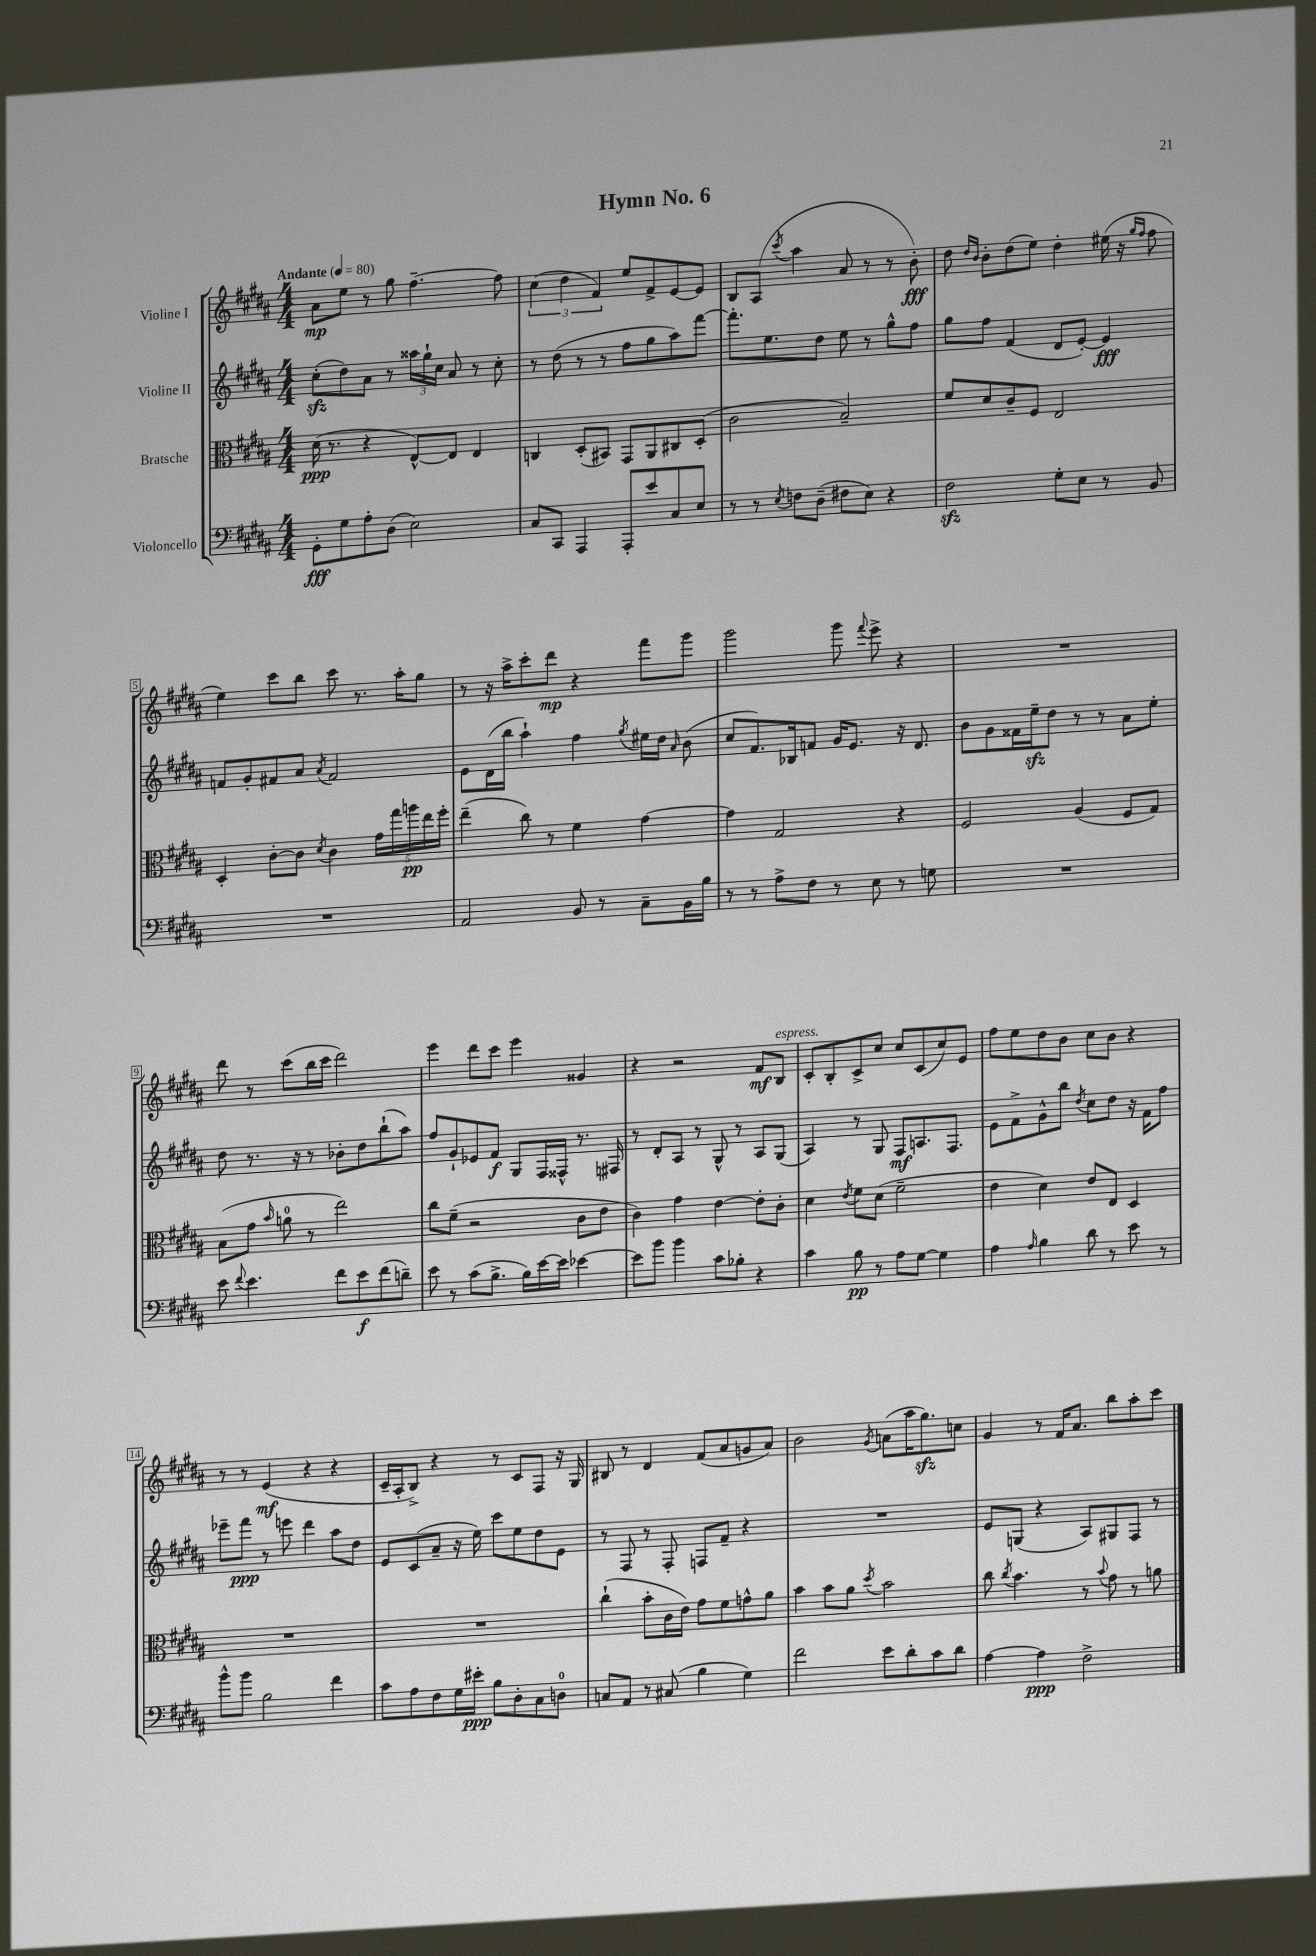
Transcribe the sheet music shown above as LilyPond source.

\header { title = "Hymn No. 6" }
<<
\new StaffGroup <<
\new Staff = "s0" \with { instrumentName = "Violine I" } {
    \clef treble \key b \major \numericTimeSignature \time 4/4 \tempo "Andante" 4 = 80
    \autoBeamOff ais'8[\mp e''8] r8 gis''8 fis''4.~-- fis''8 |
    \tuplet 3/2 { cis''4( dis''4 fis'4) } e''8[ fis'8-> e'8~ e'8] |
    b8[ ais8]( \acciaccatura { cis'''8 } ais''4 ais'8 r8 r8 b'8-.\fff) |
    dis''8 \grace { dis''16[ b'16] } b'8[-. dis''8( e''8]) dis''4-. eis''16( r16 \grace { gis''16[ fis''16] } fis''8 |
    e''4) cis'''8[ b''8] cis'''8 r8. ais''16[-. gis''8] |
    r8 r16 ais''16[-> cis'''8-. dis'''8]\mp r4 fis'''8[ gis'''8] |
    gis'''2 gis'''8 \appoggiatura { fis'''8 } e'''8-> r4 |
    R1 |
    dis'''8 r8 cis'''8[( b''16 cis'''16] dis'''2) |
    e'''4 dis'''8[ cis'''8] e'''4 gisis'4 |
    r4 r2 fis'8[\mf b8]^\markup { \italic "espress." } |
    cis'8[-. b8-. cis'8-> cis''8] cis''8[ cis'8( cis''8) e'8] |
    fis''8[ e''8 dis''8 b'8] cis''8[ b'8] r4 |
    r8 r8 e'4\mf( r4 r4 |
    cis'16[-- ais16-. b8]->) r4 r8 cis'8[ fis8] r16 gis16 |
    bis8 r8 dis'4 fis'8[( ais'8 g'8 ais'8]) |
    b'2 \acciaccatura { gis'8 } a'8[( ais''16 gis''8.\sfz) c''8] |
    gis'4 r8 fis'16[ ais'8.] b''8[ ais''8-. cis'''8] \bar "|." |
}
\new Staff = "s1" \with { instrumentName = "Violine II" } {
    \clef treble \key b \major \numericTimeSignature \time 4/4
    \autoBeamOff cis''8[-.\sfz( dis''8) ais'8] r8 \tuplet 3/2 { aisis''16[ gis''16-! cis''16] } ais'8 r8 cis''8-. |
    r8 dis''8( r8 r8 fis''8[ gis''8 ais''8) fis'''8]~ |
    fis'''8.[-. e''8. dis''8] e''8 r8 gis''8[-^ fis''8] |
    gis''8[ fis''8] fis'4( dis'8[ e'8]~-.) e'4\fff |
    f'8[ gis'8-. fis'8 ais'8] \acciaccatura { ais'8 } fis'2 |
    e'8[ dis'16( b''16] ais''4-!) fis''4 \acciaccatura { gis''8 } eis''16[ dis''16] \grace { ais'16 } b'8( |
    cis''8[ fis'8.) bes16 f'8] gis'16[ e'8.] r16 dis'8. |
    b'8[ gis'8 fisis'16 e''16--\sfz dis''8] r8 r8 ais'8[ e''8]-. |
    dis''8 r8. r16 r8 bes'8[-. dis''8 b''8-!( ais''8]) |
    fis''8[ gis'8-! ees'8 fis'8]\f gis8[ fis16 fisis16]-^ r8. fis16 |
    r8 dis'8[-. ais8] r8 gis8-^ r8 ais8[ gis8]( |
    ais4) r8 gis8 fis8[\mf a8. fis8.] |
    e'8[ fis'8-> gis'8-^ b''8] \acciaccatura { dis''8 } cis''8[ dis''8] r16 fis'16[ fis''8] |
    ees'''8[-- fis'''8]\ppp r8 e'''8 dis'''4 ais''8[ dis''8] |
    e'8[ cis'8( ais'8]-- r16 e''16) cis'''8[ e''8 dis''8 e'8] |
    r8 fis8 r8 fis8-. f8[ fis'8]-- r4 |
    R1 |
    e'8[ g8]( r4 ais8[) gis8 fis8] r8 \bar "|." |
}
\new Staff = "s2" \with { instrumentName = "Bratsche" } {
    \clef alto \key b \major \numericTimeSignature \time 4/4
    \autoBeamOff dis'16\ppp( r8. r4 e8[~-^) e8] e4 |
    c4 dis8[-.( bis,8]) gis,8[ ais,8 cis8 dis8]-.( |
    cis'2 b2--) |
    fis'8[ dis'8 cis'8-- fis8] e2 |
    dis4-. cis'8[~-. cis'8] \acciaccatura { dis'8 } cis'4 \tuplet 5/4 { gis'16[ gis''16 a''16\pp e''16 fis''16]-. } |
    e''4--( cis''8) r8 fis'4 gis'4~ |
    gis'4 gis2 r4 |
    fis2 ais4( fis8[ gis8]) |
    b8[( gis'8] \grace { b'16 } a'8-0 r8 e''2) |
    cis''8[ fis'8]--( r2 cis'8[ e'8] |
    cis'4) gis'4 e'4~ e'8[-. cis'8]-. |
    dis'4 \acciaccatura { e'8 } fis'8[ dis'8]( fis'2-- |
    e'4 dis'4) e'8[ e8] dis4 |
    R1 |
    R1 |
    cis''4-!( b'8[-. cis'16 e'16]) gis'8[ fis'8 g'8-^ ais'8] |
    b'4 b'8[ ais'8] \acciaccatura { dis''8 } b'2 |
    cis''8 \acciaccatura { cis''8 } b'4. r8 \appoggiatura { b'8 } gis'8 r8 a'8 \bar "|." |
}
\new Staff = "s3" \with { instrumentName = "Violoncello" } {
    \clef bass \key b \major \numericTimeSignature \time 4/4
    \autoBeamOff gis,8[-.\fff gis8 ais8-. dis8]( e2) |
    cis8[ cis,8] ais,,4 ais,,8[-. e'8 cis8 e8] |
    r8 r8 \acciaccatura { e8 } f8[ dis8]--( fis8[ e8]) r4 |
    fis2\sfz gis8[-. e8] r8 b,8 |
    R1 |
    ais,2 b,8 r8 cis8[-- b,16 b16] |
    r8 r8 ais8[-> fis8] r8 e8 r8 g8 |
    R1 |
    e'8 \appoggiatura { fis'8 } e'4. fis'8[ e'8\f fis'8( d'8]--) |
    e'8 r8 cis'8[( b8.]-> b16[) e'16~ e'16] ees'4~ |
    ees'8[ b'8] b'4 cis'8[ bes8]-. r4 |
    cis'4 b8\pp r8 ais8[ gis8]~ gis4 |
    ais4 \grace { ais16 } b4 dis'8 r8 e'8 r8 |
    b'8[-^ b'8] b2 fis'4 |
    cis'8[ ais8 fis8 gis16 eis'16]-.\ppp b8[ dis8-. cis8 d8]-0 |
    c8[ ais,8] r8 cis8( b4 gis4) |
    fis'2 e'8[ dis'8-. cis'8 dis'8] |
    ais4~ ais4\ppp fis2-> \bar "|." |
}
>>
>>
\layout { \context { \Score \override BarNumber.stencil = #(make-stencil-boxer 0.1 0.3 ly:text-interface::print) } }
